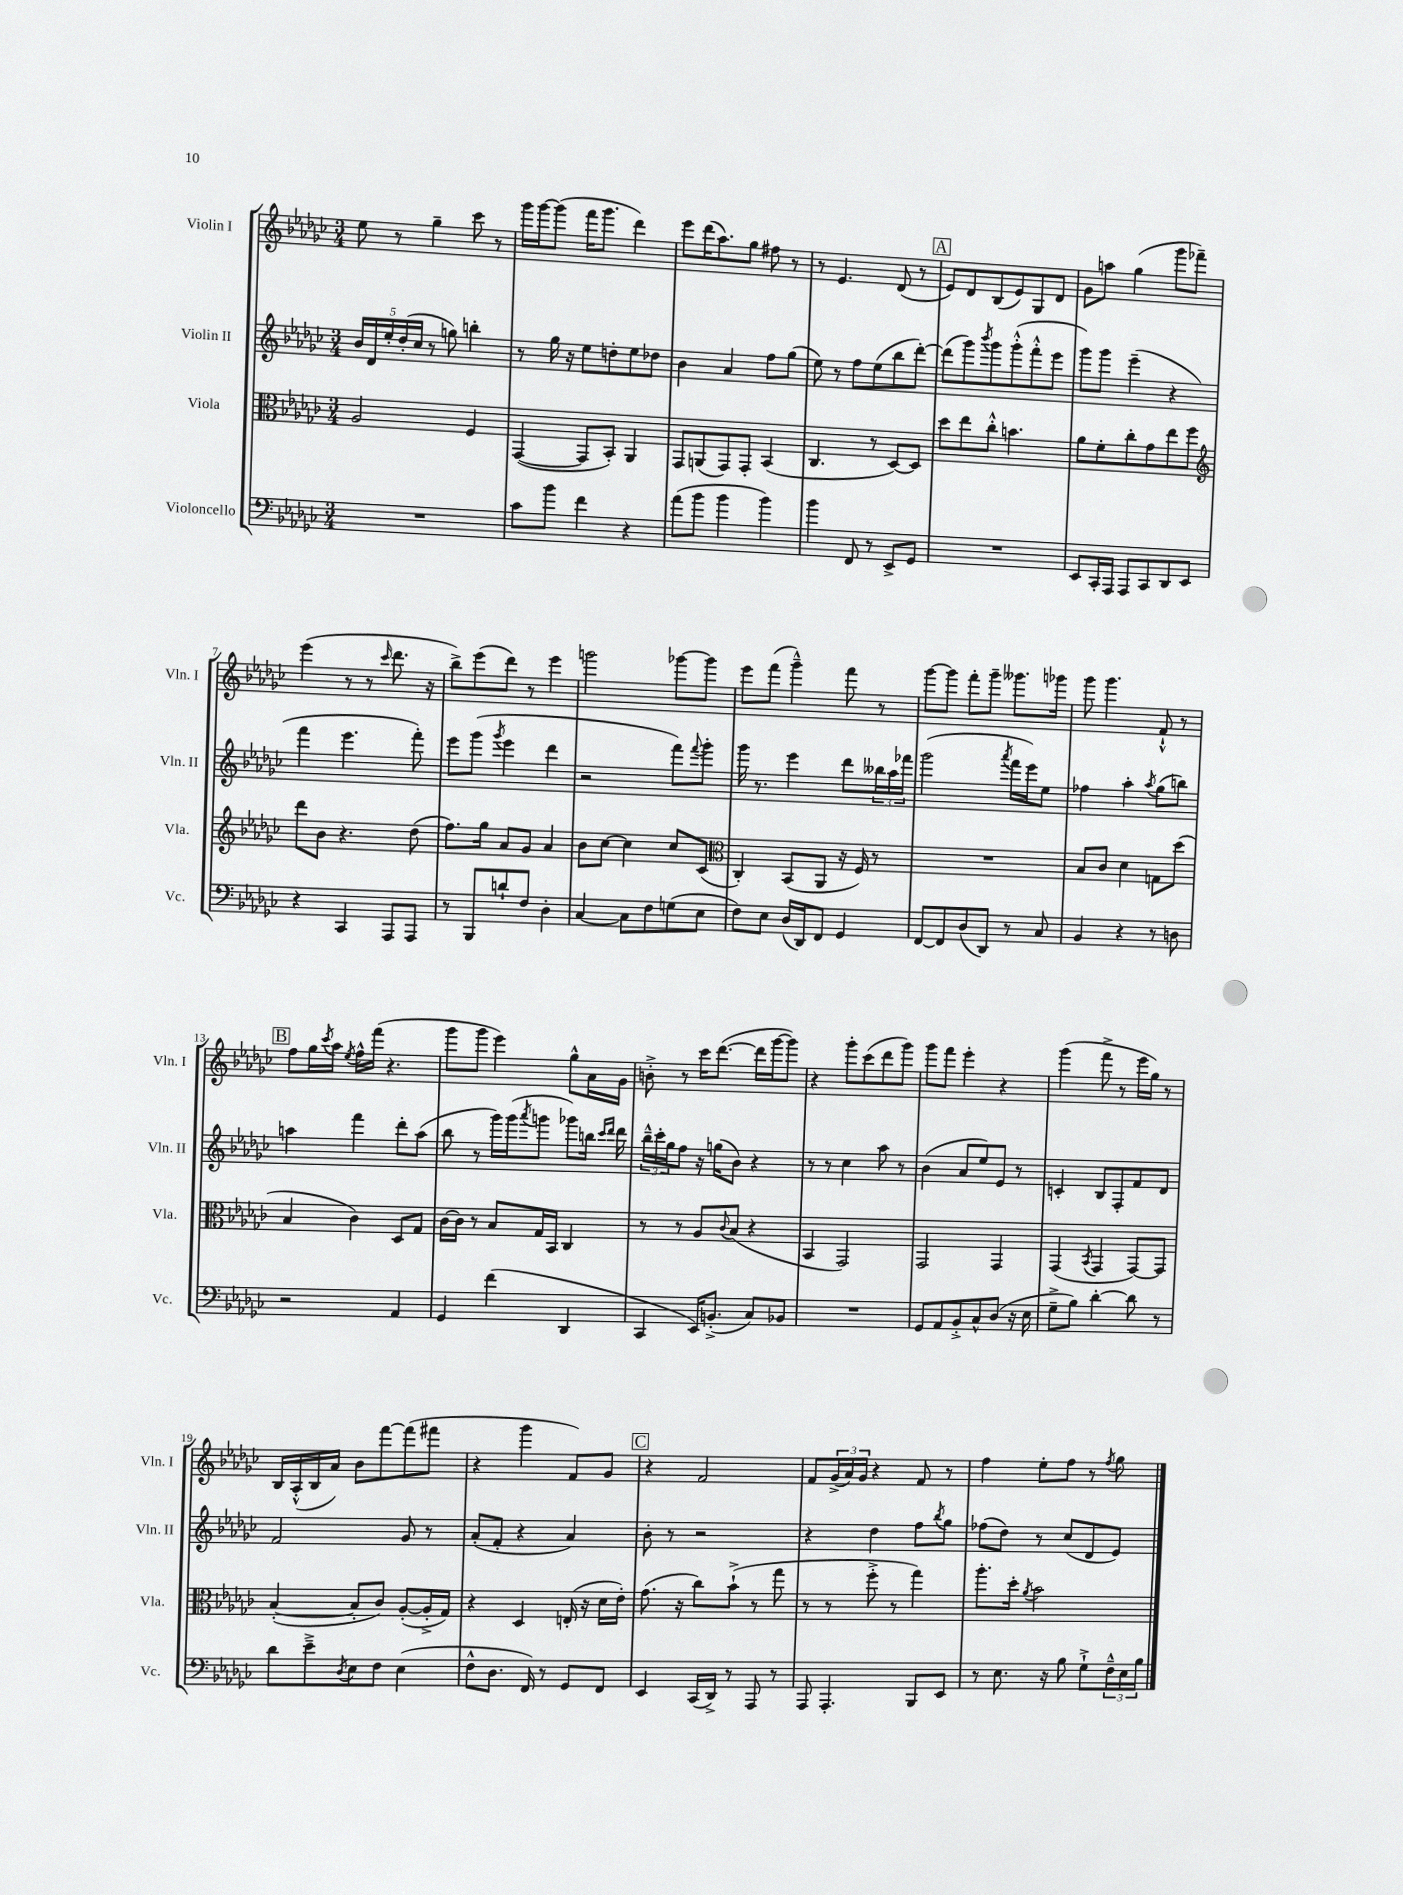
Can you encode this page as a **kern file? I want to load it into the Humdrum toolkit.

**kern	**kern	**kern	**kern
*staff4	*staff3	*staff2	*staff1
*clefF4	*clefC3	*clefG2	*clefG2
*k[b-e-a-d-g-c-]	*k[b-e-a-d-g-c-]	*k[b-e-a-d-g-c-]	*k[b-e-a-d-g-c-]
*M3/4	*M3/4	*M3/4	*M3/4
2.r	2A-	20b-	8ee-
.	.	20d-	.
.	.	20ee-'	.
.	.	.	8r
.	.	(20dd-'	.
.	.	20cc-	.
.	.	8r	4gg-~
.	.	8gg)	.
.	4F	4bb'	8ccc-
.	.	.	8r
=	=	=	=
8c-	([4GG-	8r	16ggg-
.	.	.	[16ggg-
8b-	.	16gg-	(8ggg-]
.	.	16r	.
4f	8GG-]	8ee-	16fff
.	.	.	8.ggg-
.	8BB-')	8dd'	.
4r	4AA-	8ee-	4ddd-)
.	.	8dd-	.
=	=	=	=
(8a-	8GG-	4b-	8eee-
8b-	(8AA	.	(16ddd-
.	.	.	8.aa-)
4b-	8GG-)	4a-	.
.	8GG-'	.	8gg-
4b-)	(4BB-	8ff	8ff#
.	.	(8gg-	8r
=	=	=	=
4b-	4.C-	8ee-)	8r
.	.	8r	4.e-
8FF	.	8ff	.
8r	8r	(8ee-	.
8EE-^	[8D-)	8bb-	(8d-
8GG-	8D-]	[8ddd-')	8r
=	=	=	=
2.r	8dd-	(8ddd-]	8e-)
.	8ee-	8ggg-)	8d-
.	.	8qbbb-	.
.	8cc-'^^	8ggg-	(8B-
.	4.b	(8ggg-'^^	8e-)
.	.	8fff'^^	8G-
.	.	8eee-	8d-
=	=	=	=
8EE-	8a-	8ggg-)	8g-
16CC-'	8f'	8ggg-	8aa
16AAA-	.	.	.
8AAA-	8cc-'	(4eee-~	(4gg-
8CC-	8g-	.	.
8DD-	8ee-	4r	8ggg-
8EE-	8ff	.	8fff-~)
=	=	=	=
*	*clefG2	*	*
4r	8ddd-	4fff	(4eee-
.	8b-	.	.
4CC-	4.r	4.eee-	8r
.	.	.	8r
.	.	.	16qqccc-
8AAA-	.	.	8.ddd-
8AAA-	(8dd-	8fff')	.
.	.	.	16r
=	=	=	=
8r	8.ff)	8eee-	8bb-^)
8BBB-	.	(8ggg-	(8eee-
.	16gg-	.	.
.	.	8qggg-	.
8d`	8a-	4eee-	8ddd-)
8F	8g-	.	8r
4D-'	4a-	4ddd-	4eee-
=	=	=	=
[4C-	8b-	2r	2ggg
.	[8cc-	.	.
8C-]	4cc-]	.	.
8F	.	.	.
(8G	8cc-	8fff)	[8ggg-
.	.	8qqfff	.
8E-	(8c-	8ggg-'	8ggg-]
=	=	=	=
*	*clefC3	*	*
8F)	4C-')	16ggg-	8eee-
.	.	8.r	.
8E-	.	.	(8fff
(16D-	(8BB-	4eee-	4ggg-~^^)
16DD-)	.	.	.
8FF	8AA-	.	.
4GG-	16r	8ddd-	8fff
.	16F)	.	.
.	8r	24bb--	8r
.	.	24aa-	.
.	.	24fff-	.
=	=	=	=
[8FF	2.r	(2ggg-	[8ggg-
8FF]	.	.	8ggg-]
(8D-	.	.	8fff'
8DD-)	.	.	8ggg-~
.	.	8qaaa-	.
8r	.	16fff	8.ggg--
.	.	16eee-)	.
8C-	.	8ee-	.
.	.	.	16ggg-
=	=	=	=
4BB-	8B-	4ff-	8ggg-
.	8c-	.	4.ggg-
4r	4d-	4aa-'	.
.	.	8qaa-	.
8r	8G	(8gg-	8f`^^
8D	(8dd-	8bb)	8r
=	=	=	=
2r	4B-	4aa	8ff
.	.	.	16gg-
.	.	.	8qccc-
.	.	.	16aa-
.	.	.	8qee-
.	4c-)	4fff	16ff^^
.	.	.	(16fff
.	.	.	4.r
4AA-	8D-	8ddd-'	.
.	8G-	(8aa	.
=	=	=	=
4GG-	[16c-	8bb-	8ggg-
.	16c-]	.	.
.	8r	8r	8ggg-
(4f	8B-	16ggg-)	4eee-)
.	.	(16ggg-	.
.	.	8qaaa-	.
.	16G-	8ggg	.
.	16BB-	.	.
4DD-	4C-	8ggg-)	8gg-^^
.	.	16bb	16a-
.	.	16qqccc-	.
.	.	16qqddd-	.
.	.	16ddd-	16g-
=	=	=	=
4CC-	8r	24bb-~^^	8b'^
.	.	24ccc-'	.
.	.	24gg-	.
.	8r	8ff	8r
16EE-)	8A-	16r	16ccc-
(8.BB'^	.	(16gg	([8.ddd-
.	8qqc-	.	.
.	(8B-	8b-)	.
8C-)	4r	4r	16ddd-]
.	.	.	[16ggg-
8BB-	.	.	8ggg-])
=	=	=	=
2.r	4BB-	8r	4r
.	.	8r	.
.	2GG-)	4cc-	8ggg-'
.	.	.	(8ccc-
.	.	8aa-	8ddd-
.	.	8r	8ggg-)
=	=	=	=
8GG-	2GG-	(4b-	8ggg-
8AA-	.	.	8fff
8BB-'^	.	8a-	4eee-'
8C-^^	.	8ee-)	.
(8D-	4GG-	8e-	4r
16r	.	8r	.
16E-	.	.	.
=	=	=	=
8G-~^	(4GG-	4c'	(4ggg-
8B-)	.	.	.
.	8qBB-	.	.
[4d-'	4GG-	8B-	8fff^
.	.	8F'	8r
8d-]	[8GG-)	8f	16eee-
.	.	.	16gg-)
8r	8GG-]	8d-	8r
=	=	=	=
8d-	([4B-'	2f	16B-
.	.	.	(16A-'^^
8e-~^	.	.	16B-
.	.	.	16a-)
8qD-	.	.	.
8E-	8B-']	.	8b-
8F	8c-)	.	[8fff
(4E-	([8A-'	8g-	(8fff]
.	16A-'^]	8r	8fff#
.	16G-)	.	.
=	=	=	=
8F^^	4r	(8a-'	4r
8.D-	.	8f'	.
.	4D-	4r	4ggg-
16FF)	.	.	.
8r	.	.	.
8GG-	(16E'	4a-)	8f)
.	16r	.	.
8FF	16d-	.	8g-
.	16e-')	.	.
=	=	=	=
4EE-	(8.g-	8b-'	4r
.	.	8r	.
.	16r	.	.
(16CC-	8cc-)	2r	2f
16DD-^)	.	.	.
8r	(8b-`^	.	.
8AAA-	8r	.	.
8r	8gg-	.	.
=	=	=	=
8AAA-	8r	4r	8f
4.AAA-'	8r	.	(24g-^
.	.	.	24a-)
.	.	.	24g-
.	8ff'^	4dd-	4r
.	8r	.	.
8BBB-	4gg-)	8ff	8f
.	.	8qbb-	.
8EE-	.	8gg-	8r
=	=	=	=
8r	8.aa-'	(8ff-	4ff
8.E-	.	8dd-)	.
.	16dd-'	.	.
.	8qa-	.	.
.	2b-	8r	8ee-'
16r	.	.	.
8B-	.	(8cc-	8ff
8G-`^	.	8d-	8r
.	.	.	8qff
24F~^^	.	8e-)	8gg-
24E-	.	.	.
24B-	.	.	.
==	==	==	==
*-	*-	*-	*-
